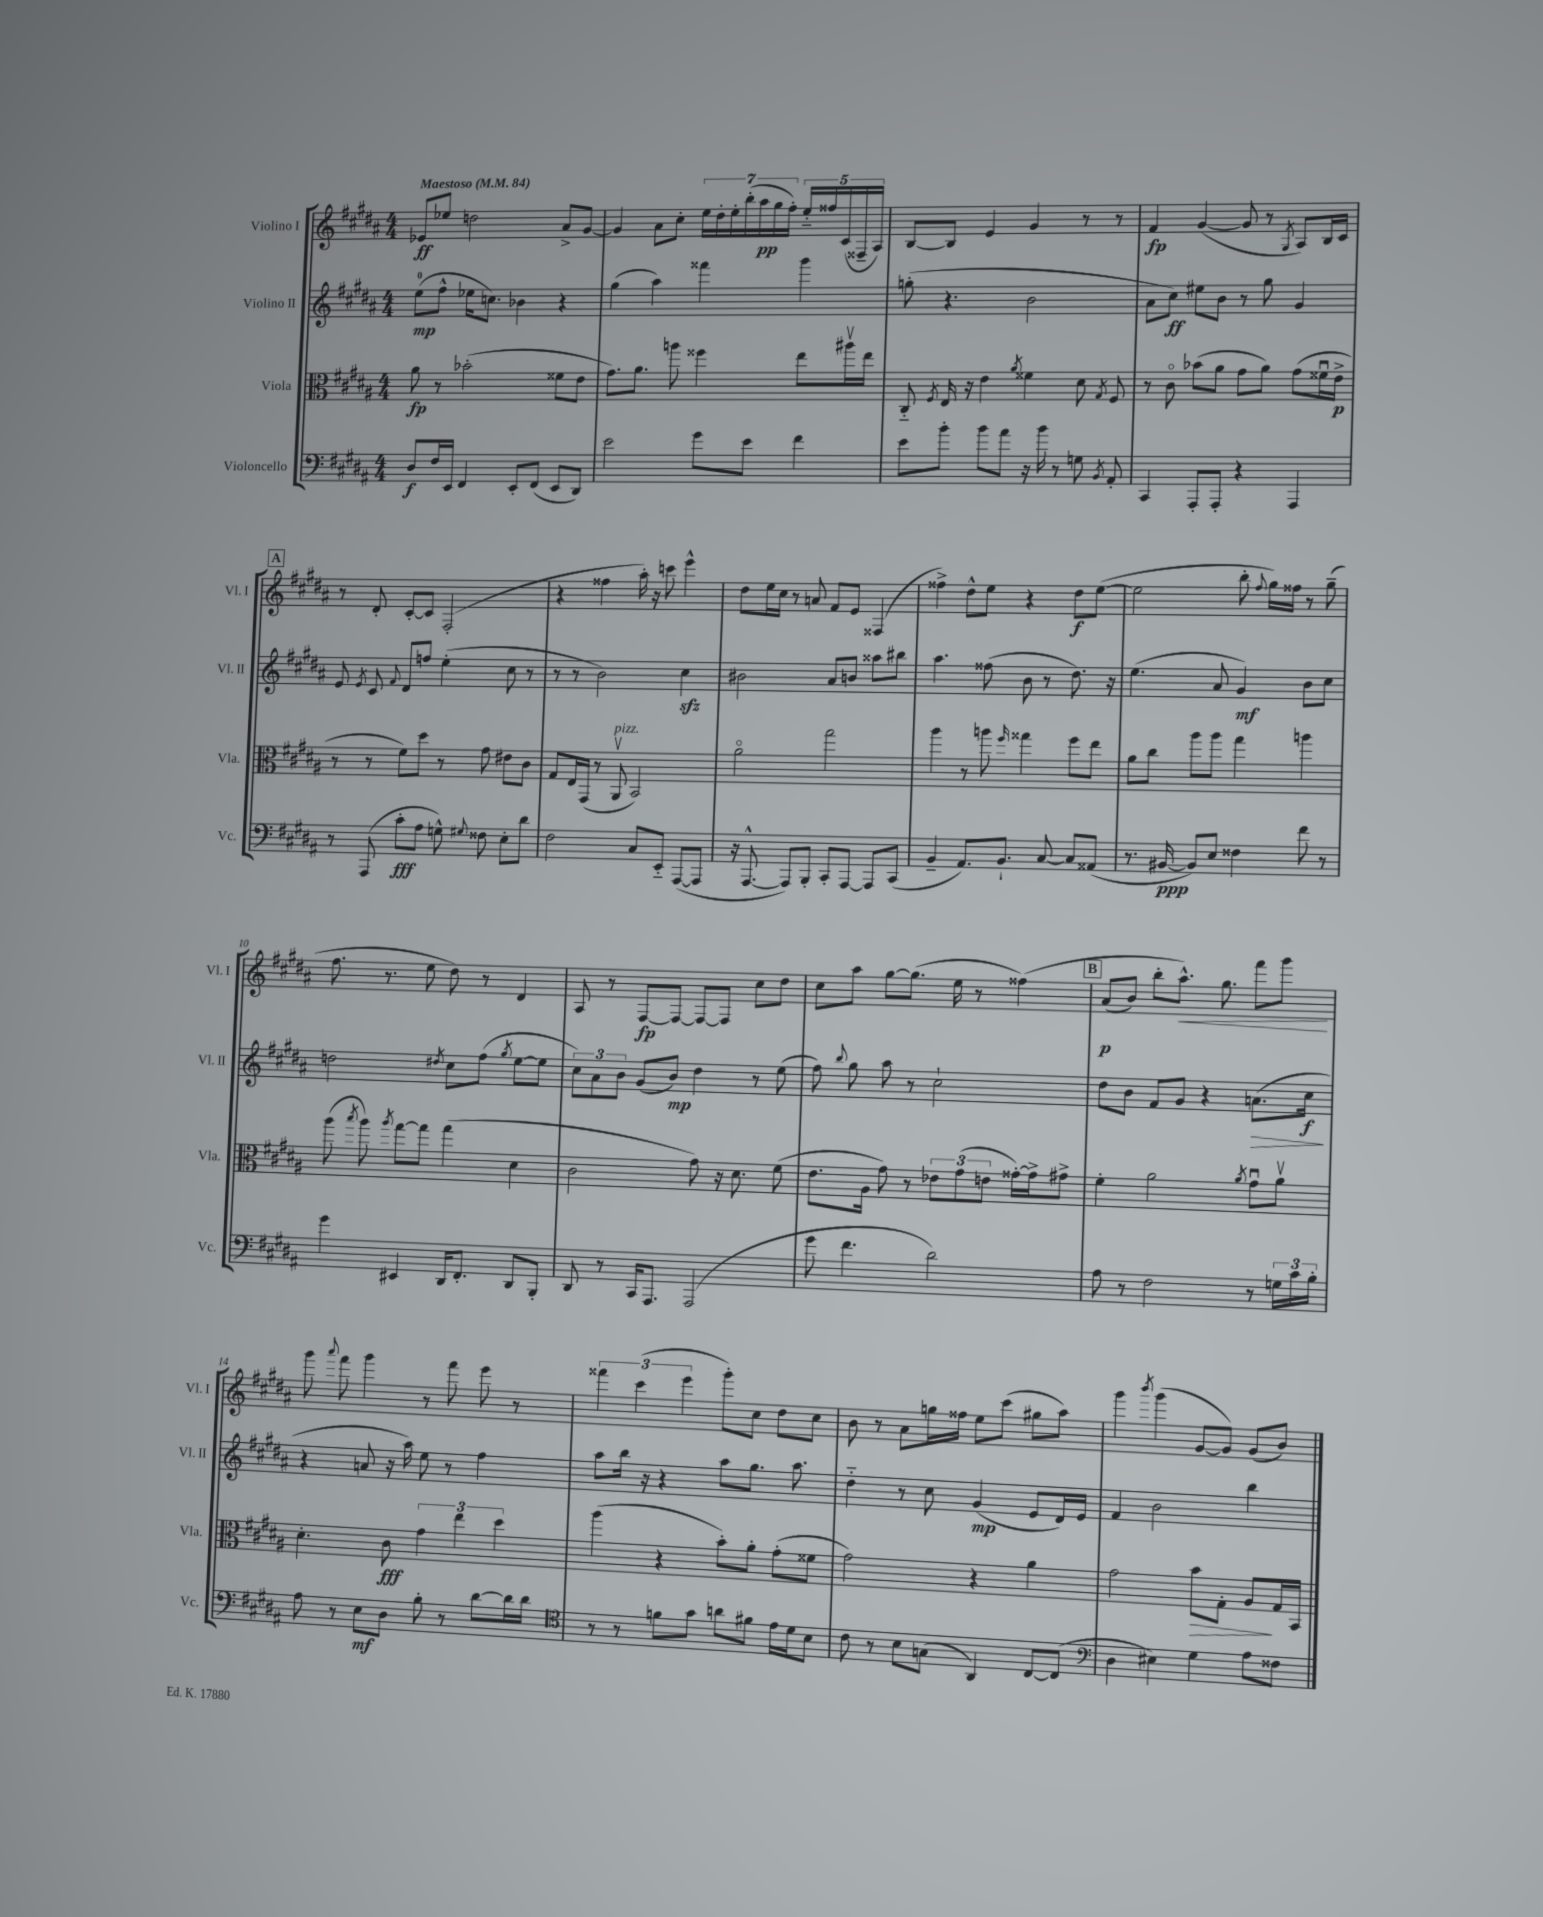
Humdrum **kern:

**kern	**kern	**kern	**kern
*staff4	*staff3	*staff2	*staff1
*clefF4	*clefC3	*clefG2	*clefG2
*k[f#c#g#d#a#]	*k[f#c#g#d#a#]	*k[f#c#g#d#a#]	*k[f#c#g#d#a#]
*M4/4	*M4/4	*M4/4	*M4/4
*MM84	*MM84	*MM84	*MM84
8D#	8a#	(8ee	8e-
16F#	8r	8ff#^^	8ee-
16EE	.	.	.
4FF#	(2b-'	16ee-	2dd
.	.	8.cc)	.
8EE'	.	4b-	.
(8FF#	.	.	.
8EE	8f##	4r	8a#^
8DD#)	8e	.	[8g#
=	=	=	=
2e	8.g#)	(4gg#	4g#]
.	8.a#	.	.
.	.	4aa#)	8a#
.	8aa	.	8cc#'
8g#	4ff##	4fff##	28ee
.	.	.	28dd#'
.	.	.	28ee'
.	.	.	(28bb'
8e	.	.	.
.	.	.	28aa#
.	.	.	28gg#
.	.	.	28ff#')
4f#	8ee	4ggg#	20ee'~
.	.	.	20ff##
.	.	.	(20c#
.	16aa#v	.	.
.	.	.	20F##~
.	16ee	.	.
.	.	.	20A#)
=	=	=	=
8e	8C#'~	(8gg'	[8B
.	8qF#	.	.
8b'	16E	4.r	8B]
.	16r	.	.
8b	4e	.	4e
8a#	.	.	.
.	8qa#	.	.
16r	4f##	2b	4g#
16b	.	.	.
8r	.	.	.
8G	8d#	.	8r
8qBB	8qG#	.	.
8AA#'	8F#	.	8r
=	=	=	=
4CC#	8r	8a#	4f#
.	8c#o	8cc#)	.
8AAA#'	(8b-	8ee#	([4g#
8AAA#'	8a#	8b	.
4r	8g#	8r	8g#]
.	8a#)	8gg#	8r
.	.	.	8qG#
4AAA#	(8g#	4g#	8A#)
.	16f##u	.	16B
.	16e^	.	16c#
=	=	=	=
8r	8r	8e	8r
.	.	8qe	.
(8AAA#	8r	8c#	8d#'
.	.	8qqf#	.
8c#'	8f#)	8d#	[8c#'
8A#	8dd#	8ff	8c#]
8G^^)	8r	(4ee'	(2F#'
8qqG#	.	.	.
8F##	8g#	.	.
8E'	8e#	8cc#	.
8d#	8c#	8r	.
=	=	=	=
2F#	8G#	8r	4r
.	16E	8r	.
.	(16GG#	.	.
.	8r	2b)	4ff##
.	8AA#v	.	.
8C#	2BB)	.	16aa#')
.	.	.	16r
8EE'~	.	.	8ccc
([8AAA#	.	4cc#	4eee^^
8AAA#]	.	.	.
=	=	=	=
16r	2a#o	2b#	8dd#
[8.AAA#^^	.	.	.
.	.	.	16ee
.	.	.	16cc#
8AAA#])	.	.	8r
8BBB'	.	.	8a
8CC#'	2gg#	8a#	8f#
[8AAA#	.	8b	8e
8AAA#]	.	8aa##	(4F##
(8CC#	.	8bb#	.
=	=	=	=
4BB~	4aa#	4.aa#	4ff##^)
8.AA#)	8r	.	8dd#^^
.	8aa	(8ff##	8ee
8.BB`	.	.	.
.	16qqff#	.	.
.	4gg##	8b	4r
[8C#	.	8r	.
8C#]	8ff#	8.dd#)	8dd#
(8AA##	8ee	.	([8ee
.	.	16r	.
=	=	=	=
8.r	8a#	(4.ee	2ee]
.	8cc#	.	.
[16BB#	.	.	.
8BB#])	8aa#	.	.
8E	8aa#	8a#	.
4F##	4gg#	4g#)	8bb'
.	.	.	8qqff#
.	.	.	16gg#)
.	.	.	16ff##
8f#	4aa	8b	8r
8r	.	8cc#	(8gg#~
=	=	=	=
4g#	(8aa#	2dd	8.ff#
.	8qbb	.	.
.	8aa#)	.	.
.	.	.	8.r
.	8qaa#	.	.
4EE#	[8gg#	.	.
.	8gg#]	.	8ee
.	.	8qdd#	.
16DD#	(4gg#	8cc#	8dd#)
8.FF#'	.	.	.
.	.	(8ff#	8r
.	.	8qgg#	.
8DD#	4d#	[8ee	4d#
8BBB'	.	8ee]	.
=	=	=	=
8DD#	2c#	12cc#)	8A#
.	.	12a#	.
8r	.	.	8r
.	.	12b	.
16CC#	.	(8g#	[8F#
8.AAA#	.	.	.
.	.	8b)	8F#_
(2AAA#	8g#)	4dd#	8F#_
.	16r	.	8F#]
.	8.d#	.	.
.	.	8r	8cc#
.	(8f#	(8ee	8dd#
=	=	=	=
8g#	8.e	8ff#)	8cc#
.	.	8qqbb	.
4.f#	.	8gg#	8aa#
.	16A#	.	.
.	8g#)	8aa#	[8gg#
.	8r	8r	(8.gg#]
2d#)	12e-	2cc#`	.
.	.	.	16ee
.	(12g#	.	.
.	.	.	8r
.	12e	.	.
.	[16g##')	.	&(4ff##)
.	16g##^]	.	.
.	8g#^	.	.
=	=	=	=
8A#	4f#'	8dd#	(8a#
8r	.	8b	8b)
2F#	2a#	8f#	8bb'
.	.	8g#	8.aa#^^&)
.	.	4r	.
.	.	.	8.gg#
.	8qa#	.	.
8r	8g#u	(8.a	8fff#
24G	8a#v	.	8ggg#
24c#	.	.	.
.	.	16cc#	.
24B'	.	.	.
=	=	=	=
8A#	4.d#'	4r	8ggg#
.	.	.	8qqaaa#
8r	.	.	8fff#
8E	.	8a	4ggg#
8D#	8c#	16r	.
.	.	16aa#)	.
8B'	6g#	8ee	8r
8r	.	8r	8fff#
.	6ee	.	.
[8d#	.	4ff#	8eee
.	6dd#	.	.
16d#]	.	.	8r
16d#	.	.	.
=	=	=	=
*clefC4	*	*	*
8r	(4aa#	8aa#	6fff##
8r	.	16bb	.
.	.	.	(6ccc#
.	.	16r	.
8f	4r	4r	.
.	.	.	6eee
8g#	.	.	.
8a	8b')	8aa#	8ggg#')
8f#	8a#'	8.gg#	8cc#
16e	(8g#'	.	8dd#
16d#	.	8.aa#	.
8B	8f##	.	8cc#
=	=	=	=
8c#	2g#)	4dd#'~	8b
8r	.	.	8r
8B	.	8r	8a#
(8G	.	8cc#	16gg
.	.	.	16ff##
4AA#)	4r	(4g#	8ee
.	.	.	(8ccc#
[8C#	4a#	8e	8gg#
(8C#]	.	16d#)	8aa#)
.	.	16e	.
=	=	=	=
*clefF4	*	*	*
4D#	2g#	4f#	4ggg#
.	.	.	8qbbb
4E#)	.	2b	(4ggg#
4G#	8b	.	[8g#
.	8G#'	.	8g#])
8A#	8A#	4bb	(8g#
8F##	16G#	.	8b)
.	16BB	.	.
==	==	==	==
*-	*-	*-	*-
